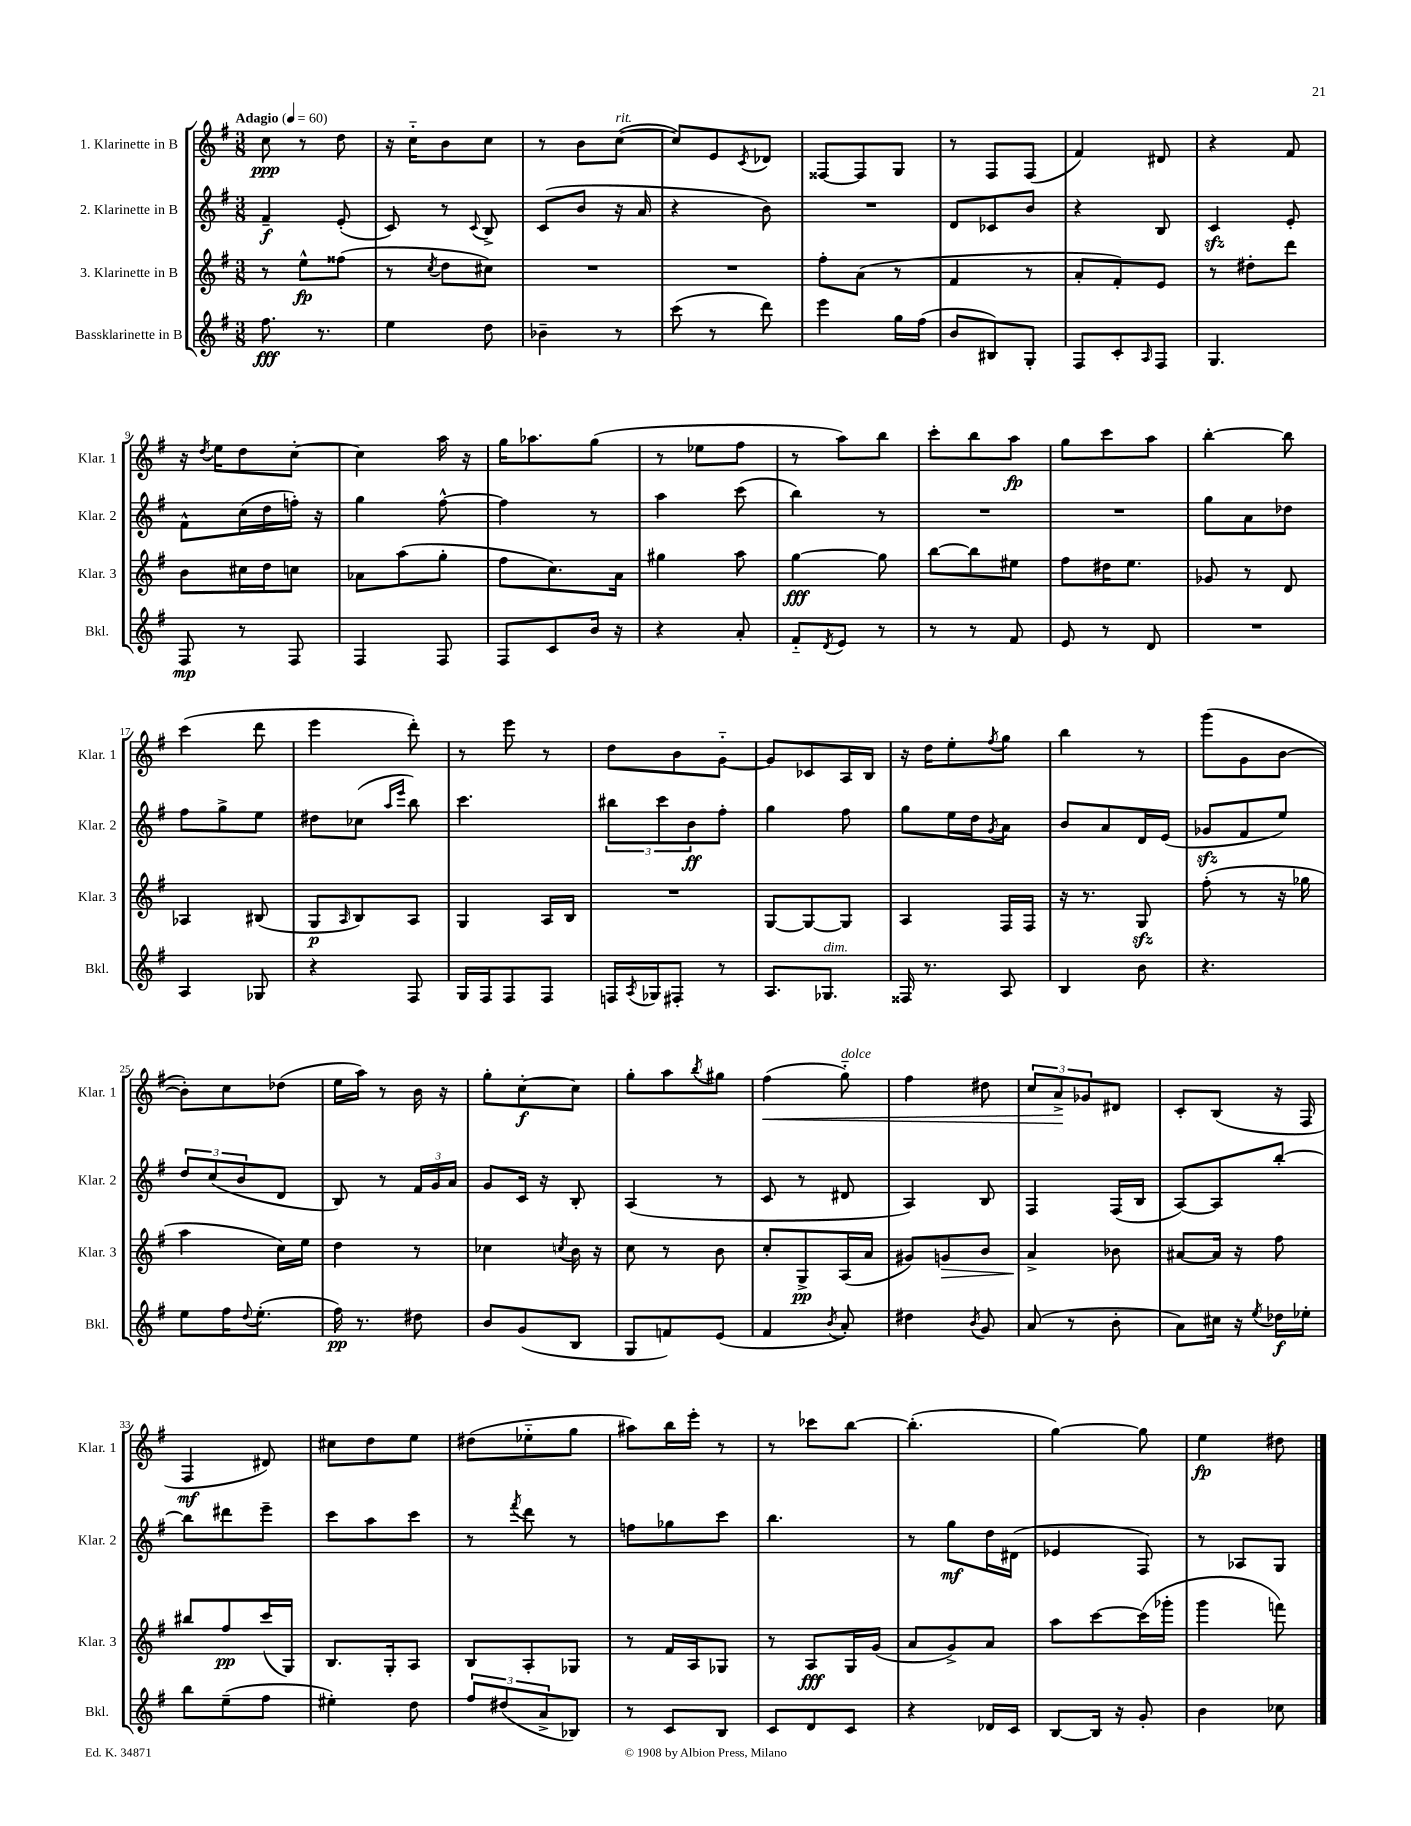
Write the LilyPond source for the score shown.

<<
\new StaffGroup <<
\new Staff = "s0" \with { instrumentName = "1. Klarinette in B" shortInstrumentName = "Klar. 1" } {
    \clef treble \key g \major \numericTimeSignature \time 3/8 \tempo "Adagio" 4 = 60
    c''8\ppp r8 d''8 |
    r16 c''16-_ b'8 c''8 |
    r8 b'8 c''8~^\markup { \italic "rit." }( |
    c''8) e'8 \acciaccatura { c'8 } des'8 |
    fisis8~ fisis8 g8 |
    r8 fis8 fis8( |
    fis'4) dis'8 |
    r4 fis'8 |
    r16 \acciaccatura { d''8 } e''16 d''8 c''8~-. |
    c''4 a''16 r16 |
    g''16 aes''8. g''8( |
    r8 ees''8 fis''8 |
    r8 a''8) b''8 |
    c'''8-. b''8 a''8\fp |
    g''8 c'''8 a''8 |
    b''4~-. b''8 |
    c'''4( d'''8 |
    e'''4 d'''8-.) |
    r8 e'''8 r8 |
    d''8 b'8 g'8~-_ |
    g'8 ces'8 a16 b16 |
    r16 d''16 e''8-. \acciaccatura { fis''8 } g''8 |
    b''4 r8 |
    g'''8( g'8 b'8~ |
    b'8-.) c''8 des''8( |
    e''16 a''16) r8 b'16 r16 |
    g''8-. c''8~-.\f c''8 |
    g''8-. a''8 \acciaccatura { b''8 } gis''8 |
    fis''4\<( g''8-_^\markup { \italic "dolce" }) |
    fis''4 dis''8 |
    \tuplet 3/2 { c''8 a'8->\! ges'8 } dis'8 |
    c'8-. b8( r16 fis16 |
    fis4\mf dis'8) |
    cis''8 d''8 e''8 |
    dis''8( ees''8-_ g''8 |
    ais''8) b''16 e'''16-. r8 |
    r8 ces'''8 b''8~ |
    b''4.-.( |
    g''4~) g''8 |
    e''4\fp dis''8 \bar "|." |
}
\new Staff = "s1" \with { instrumentName = "2. Klarinette in B" shortInstrumentName = "Klar. 2" } {
    \clef treble \key g \major \numericTimeSignature \time 3/8
    fis'4--\f e'8-.( |
    c'8) r8 \appoggiatura { c'8 } b8-> |
    c'8( b'8 r16 a'16 |
    r4 b'8) |
    R4. |
    d'8 ces'8 b'8 |
    r4 b8 |
    c'4\sfz e'8-. |
    fis'8-^ c''16( d''16 f''16-.) r16 |
    g''4 fis''8~-^ |
    fis''4 r8 |
    a''4 c'''8( |
    b''4) r8 |
    R4. |
    R4. |
    g''8 a'8 des''8 |
    fis''8 g''8-> e''8 |
    dis''8 ces''8( \grace { a''16 e'''16 } b''8) |
    c'''4. |
    \tuplet 3/2 { bis''8 c'''8 b'8\ff } fis''8-. |
    g''4 fis''8 |
    g''8 e''16 d''16 \acciaccatura { g'8 } a'8 |
    b'8 a'8 d'16 e'16( |
    ges'8\sfz fis'8 e''8) |
    \tuplet 3/2 { d''8 c''8( b'8 } d'8 |
    b8) r8 \tuplet 3/2 { fis'16 g'16 a'16 } |
    g'8 c'16 r16 b8-. |
    a4( r8 |
    c'8 r8 dis'8 |
    a4) b8 |
    fis4 fis16( b16 |
    a8~) a8 b''8~-. |
    b''8 dis'''8 e'''8-- |
    c'''8 a''8 c'''8 |
    r8 \acciaccatura { fis'''8 } d'''8 r8 |
    f''8 ges''8 c'''8 |
    b''4. |
    r8 g''8\mf d''16 dis'16( |
    ees'4 fis8) |
    r8 aes8 g8 \bar "|." |
}
\new Staff = "s2" \with { instrumentName = "3. Klarinette in B" shortInstrumentName = "Klar. 3" } {
    \clef treble \key g \major \numericTimeSignature \time 3/8
    r8 e''8-^\fp fisis''8( |
    r8 \acciaccatura { c''8 } d''8 cis''8) |
    R4. |
    R4. |
    fis''8-. a'8( r8 |
    fis'4 r8 |
    a'8-. fis'8-.) e'8 |
    r8 dis''8-. d'''8 |
    b'8 cis''16 d''16 c''8 |
    aes'8 a''8( g''8-. |
    fis''8 c''8.) a'16 |
    gis''4 a''8 |
    g''4~\fff g''8 |
    b''8~ b''8 eis''8 |
    fis''8 dis''16 e''8. |
    ges'8 r8 d'8 |
    aes4 bis8( |
    g8\p \grace { a16 } b8) a8 |
    g4 a16 b16 |
    R4. |
    g8~ g8~ g8 |
    a4 fis16 fis16 |
    r16 r8. g8\sfz |
    fis''8-.( r8 r16 ges''16 |
    a''4 c''16) e''16 |
    d''4 r8 |
    ces''4 \acciaccatura { c''8 } b'16 r16 |
    c''8 r8 b'8 |
    c''8-. g8->\pp a16( a'16 |
    gis'8) g'8\> b'8 |
    a'4->\! bes'8 |
    ais'8~ ais'16 r16 fis''8 |
    bis''8 fis''8\pp c'''16( g16) |
    b8. g16-. a8 |
    b8 a8-. ges8 |
    r8 fis'16 a16 ges8 |
    r8 a8\fff g16 g'16( |
    a'8 g'8->) a'8 |
    a''8 c'''8~ c'''16( ges'''16-. |
    g'''4 f'''8) \bar "|." |
}
\new Staff = "s3" \with { instrumentName = "Bassklarinette in B" shortInstrumentName = "Bkl." } {
    \clef treble \key g \major \numericTimeSignature \time 3/8
    fis''8.\fff r8. |
    e''4 d''8 |
    bes'4-- r8 |
    c'''8( r8 d'''8) |
    e'''4 g''16 fis''16( |
    b'8 bis8) g8-. |
    fis8 c'8-. \grace { a16 } fis8 |
    g4. |
    fis8\mp r8 fis8 |
    fis4 fis8 |
    fis8 c'8 b'16 r16 |
    r4 a'8-. |
    fis'8-_ \acciaccatura { d'8 } e'8 r8 |
    r8 r8 fis'8 |
    e'8 r8 d'8 |
    R4. |
    a4 ges8 |
    r4 fis8 |
    g16 fis16 fis8 fis8 |
    f16 \acciaccatura { a8 } ges16 fis8-. r8 |
    a8. ges8.^\markup { \italic "dim." } |
    fisis16 r8. a8 |
    b4 b'8 |
    r4. |
    e''8 fis''16 \appoggiatura { d''8 } e''8.-.( |
    fis''16\pp) r8. dis''8 |
    b'8 g'8( b8 |
    g8 f'8) e'8( |
    fis'4 \acciaccatura { b'8 } a'8-.) |
    dis''4 \acciaccatura { b'8 } g'8 |
    a'8( r8 b'8-. |
    a'8) cis''16 r16 \acciaccatura { e''8 } des''16\f ees''16-. |
    b''8 e''8--( fis''8 |
    eis''4-.) d''8 |
    \tuplet 3/2 { fis''8 dis''8( a'8-> } bes8) |
    r8 c'8 b8 |
    c'8 d'8 c'8 |
    r4 des'16 c'16 |
    b8~ b16 r16 g'8-. |
    b'4 ces''8 \bar "|." |
}
>>
>>
